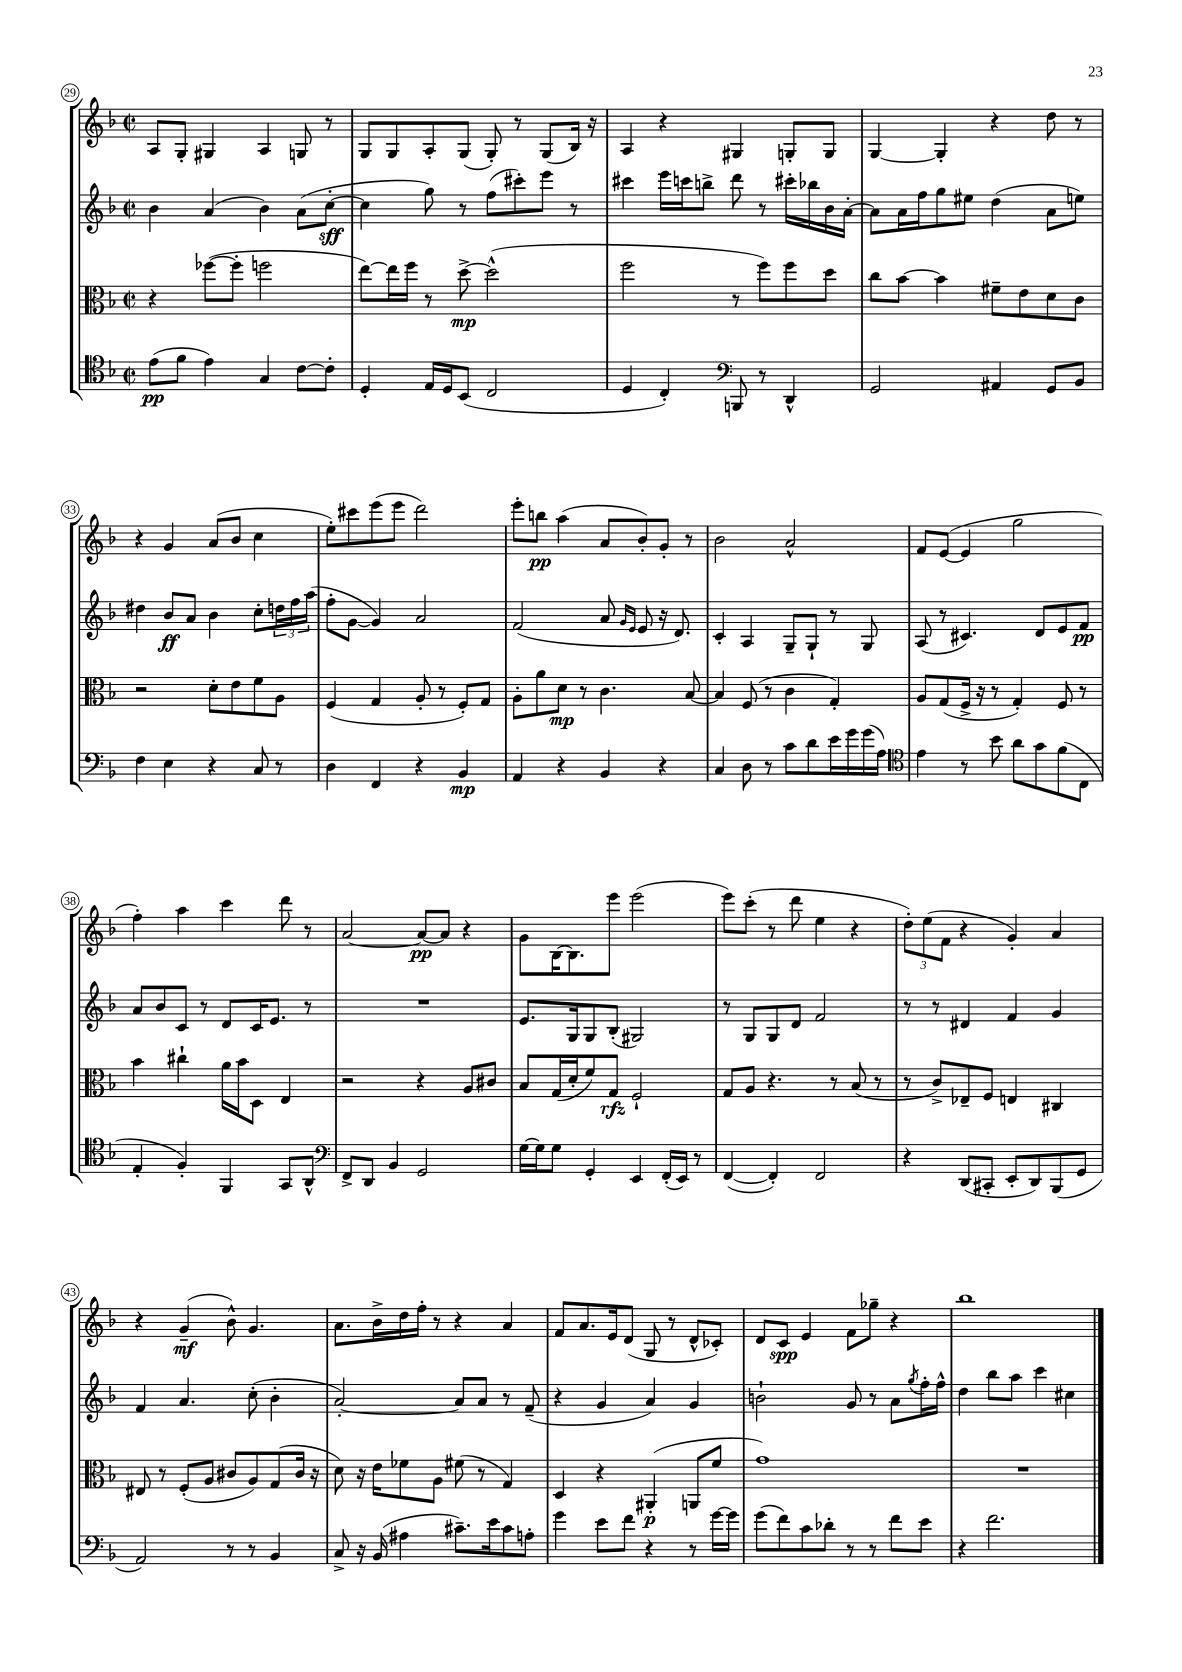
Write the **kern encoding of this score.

**kern	**kern	**kern	**kern
*staff4	*staff3	*staff2	*staff1
*clefC4	*clefC3	*clefG2	*clefG2
*k[b-]	*k[b-]	*k[b-]	*k[b-]
*M2/2	*M2/2	*M2/2	*M2/2
*met(c|)	*met(c|)	*met(c|)	*met(c|)
(8e	4r	4b-	8A
8f	.	.	8G'
4e)	([8ff-	(4a	4G#
.	8ff-']	.	.
4G	2ff	4b-)	4A
[8c	.	(8a	8G
8c']	.	[8cc'	8r
=	=	=	=
4D'	[8ee)	4cc]	8G
.	16ee]	.	8G
.	16ff	.	.
16E	8r	8gg)	8A'
16D	.	.	.
(8BB-	[8dd^	8r	(8G
2C	(2dd^^]	(8ff	8G')
.	.	8ccc#')	8r
.	.	8eee	(8G
.	.	8r	16B-)
.	.	.	16r
=	=	=	=
4D	2ff	4ccc#	4A
4C')	.	16eee	4r
.	.	16ccc	.
.	.	8bb^	.
*clefF4	*	*	*
8BBB	8r	8ddd	4G#
8r	8ff)	8r	.
4DD^^	8ff	16ccc#'	8G'
.	.	16bb-	.
.	8dd	16b-	8G
.	.	[16a'	.
=	=	=	=
2GG	8cc	8a]	[4G
.	[8b-	16a	.
.	.	16ff	.
.	4b-]	8gg	4G']
.	.	8ee#	.
4AA#	8f#~	(4dd	4r
.	8e	.	.
8GG	8d	8a	8dd
8BB-	8c	8ee)	8r
=	=	=	=
4F	2r	4dd#	4r
4E	.	8b-	4g
.	.	8a	.
4r	8d'	4b-	(8a
.	8e	.	8b-
8C	8f	8cc'	4cc
8r	8A	24dd	.
.	.	24ff	.
.	.	(24aa	.
=	=	=	=
4D	(4F	8ff'	8ee')
.	.	[8g	8ccc#
4FF	4G	4g])	(8eee
.	.	.	8eee
4r	8A'	2a	2ddd)
.	8r	.	.
4BB-	8F')	.	.
.	8G	.	.
=	=	=	=
4AA	8A'	(2f	8eee'
.	8a	.	8bb
4r	8d	.	(4aa
.	8r	.	.
4BB-	4.c	8a	8a
.	.	16qqg	.
.	.	16qqe	.
.	.	8e	8b-')
4r	.	16r	8g'
.	.	8.d)	.
.	[8B-	.	8r
=	=	=	=
4C	4B-]	4c'	2b-
8D	(8F	4A	.
8r	8r	.	.
8c	4c	8G~	2a^^
8d	.	8G`	.
16e	4G')	8r	.
16g	.	.	.
(16g	.	8G	.
16A)	.	.	.
=	=	=	=
*clefC4	*	*	*
4e	8A	(8A	8f
.	(8G	8r	([8e
8r	16F^	4.c#)	4e]
.	16r	.	.
8b-	8r	.	.
8a	4G')	.	2gg
8g	.	8d	.
(8f	8F	8e	.
8C	8r	8f	.
=	=	=	=
4E'	4b-	8a	4ff')
.	.	8b-	.
4F')	4cc#`	8c	4aa
.	.	8r	.
4FF	16a	8d	4ccc
.	16b-	.	.
.	8D	16c	.
.	.	8.e	.
8GG	4E	.	8ddd
8AA^^	.	8r	8r
=	=	=	=
*clefF4	*	*	*
8FF^	2r	1r	[2a
8DD	.	.	.
4BB-	.	.	.
2GG	4r	.	8a_
.	.	.	8a]
.	8A	.	4r
.	8c#	.	.
=	=	=	=
[16G	8B-	8.e	8g
16G]	.	.	.
8G	(16G	.	[16B-
.	16d'	16G	8.B-]
4GG'	8f)	8G	.
.	8G	(8B-'	8eee
4EE	2F`	2G#)	(2eee
(16FF'	.	.	.
16EE)	.	.	.
8r	.	.	.
=	=	=	=
([4FF	8G	8r	8eee)
.	8A	8G	(8ccc'
4FF'])	4.r	8G	8r
.	.	8d	8ddd
2FF	.	2f	4ee
.	8r	.	.
.	(8B-	.	4r
.	8r	.	.
=	=	=	=
4r	8r	8r	12dd')
.	.	.	(12ee
.	8c^)	8r	.
.	.	.	12f
(8DD	8E-~	4d#	4r
8CC#'	8F	.	.
8EE'	4E	4f	4g')
8DD)	.	.	.
(8BBB-	4C#	4g	4a
8GG	.	.	.
=	=	=	=
2AA)	8E#	4f	4r
.	8r	.	.
.	(8F'	4.a	(4g~
.	8A	.	.
8r	8c#	.	8b-^^)
8r	8A)	(8cc'	4.g
4BB-	(8G	4b-'	.
.	16c#	.	.
.	16r	.	.
=	=	=	=
8C^	8d)	[2a')	8.a
16r	16r	.	.
(16BB-	16e	.	16b-^
4A#	8f-	.	16dd
.	.	.	16ff'
.	8A	.	8r
8.c#~)	(8f#	8a]	4r
.	8r	8a	.
16e	.	.	.
8c#	4G)	8r	4a
8A'	.	(8f~	.
=	=	=	=
4g	4D	4r	8f
.	.	.	8.a
8e	4r	4g	.
.	.	.	16e
8f	.	.	(8d
4r	(4AA#'	4a)	8G
.	.	.	8r
8r	8AA	4g	8d^^
[16g	8f	.	8c-')
16g]	.	.	.
=	=	=	=
(8g	1g)	2b`	8d
8f)	.	.	8c
8c	.	.	4e
8d-'	.	.	.
8r	.	8g	8f
8r	.	8r	8gg-~
8f	.	8a	4r
.	.	8qgg	.
8e	.	16ff'	.
.	.	16ff^^	.
=	=	=	=
4r	1r	4dd	1bb-
2.f	.	8bb-	.
.	.	8aa	.
.	.	4ccc	.
.	.	4cc#	.
==	==	==	==
*-	*-	*-	*-
